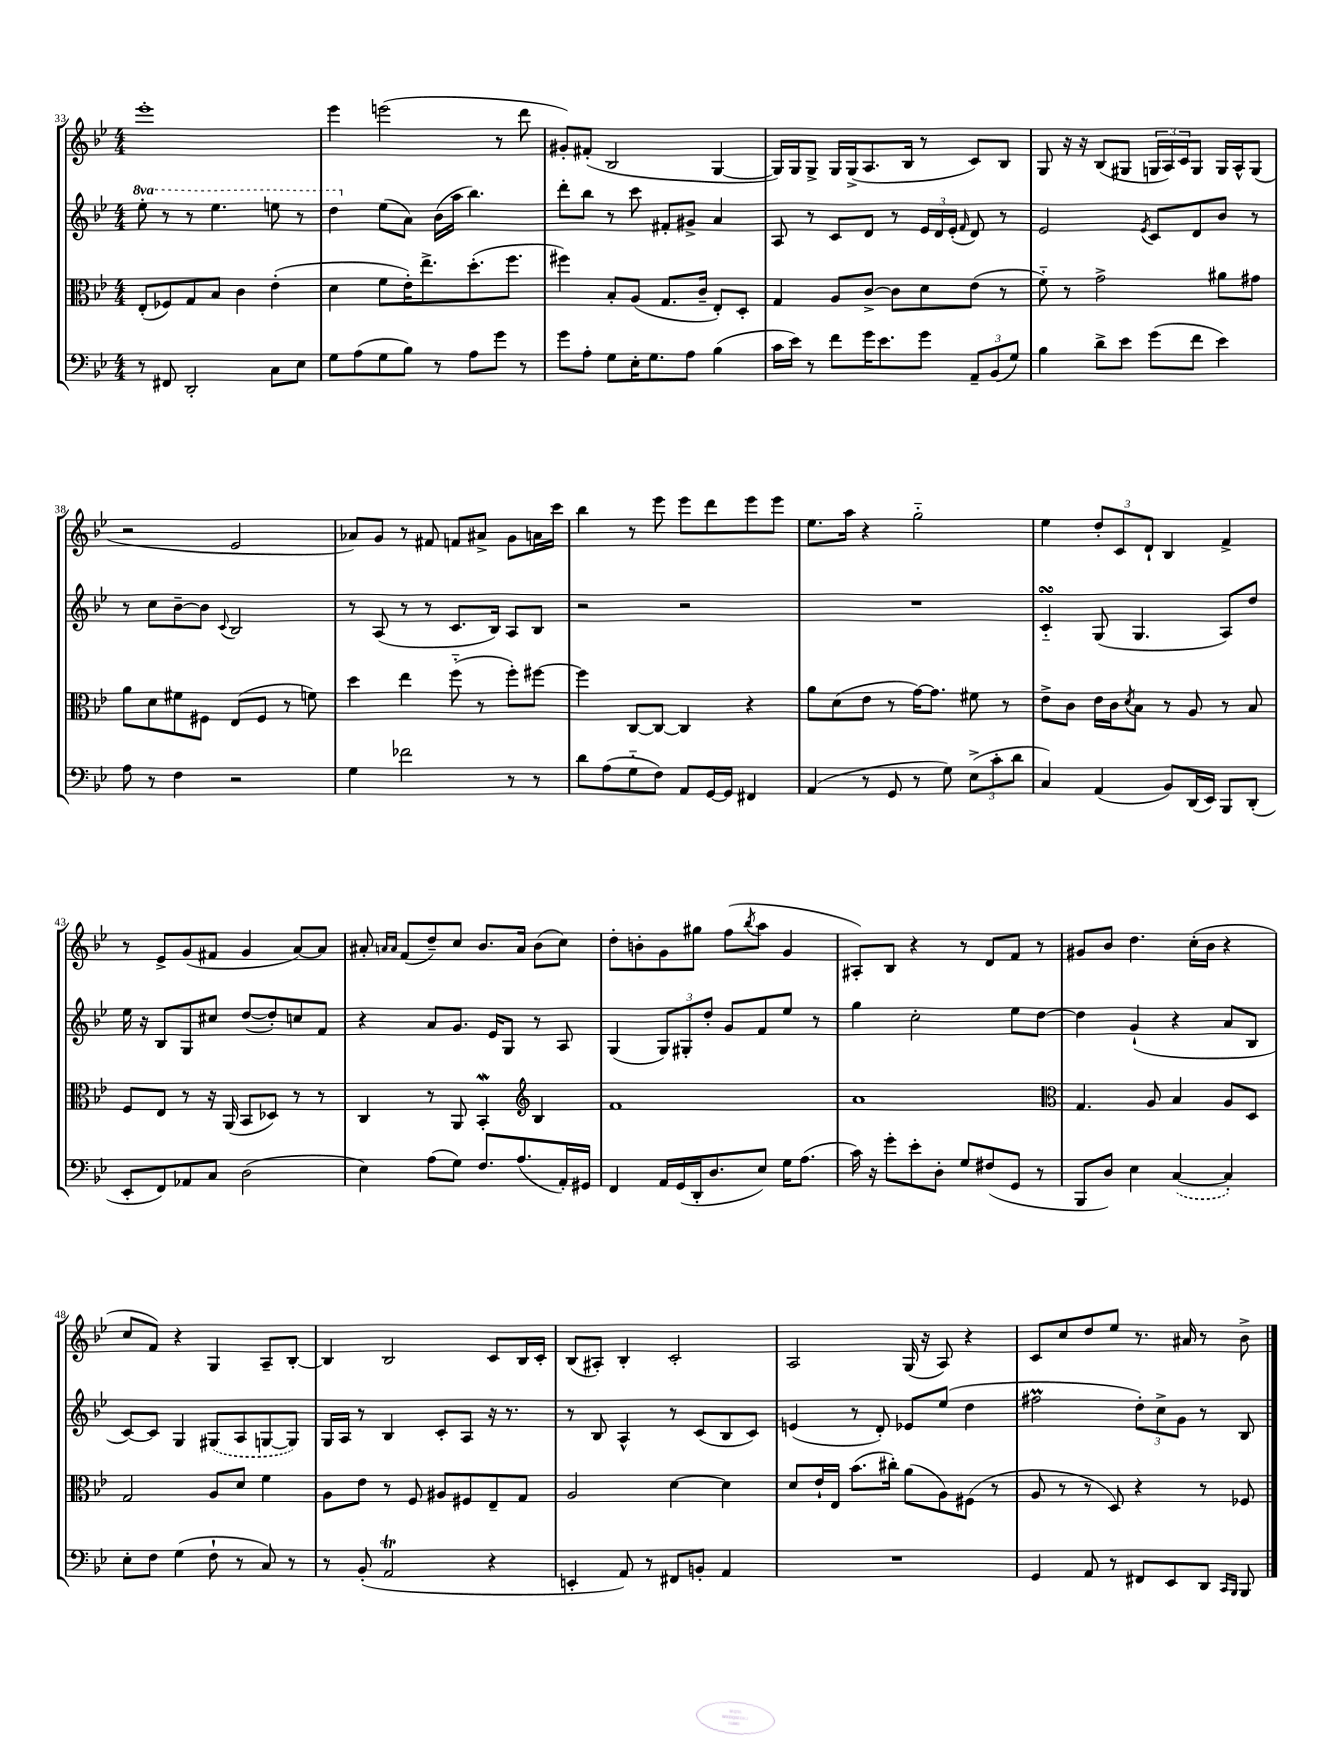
<<
\new StaffGroup <<
\new Staff = "s0" {
    \clef treble \key bes \major \numericTimeSignature \time 4/4
    ees'''1-. |
    ees'''4 e'''2( r8 d'''8 |
    gis'8-.) fis'8-.( bes2 g4~ |
    g16) g16 g8-> g16 g16->( a8. bes16 r8 c'8) bes8 |
    g8 r16 r16 bes8( gis8 \tuplet 3/2 { g16 a16) c'16 } g8 g16 a16-^ g8( |
    r2 ees'2 |
    aes'8) g'8 r8 fis'8 f'8 ais'8-> g'8 a'16 c'''16 |
    bes''4 r8 ees'''8 ees'''8 d'''8 ees'''8 ees'''8 |
    ees''8. a''16 r4 g''2-_ |
    ees''4 \tuplet 3/2 { d''8-. c'8 d'8-! } bes4 f'4-> |
    r8 ees'8-> g'8( fis'8 g'4 a'8~) a'8 |
    ais'8-. \grace { a'16 a'16 } f'8( d''8--) c''8 bes'8. a'16 bes'8( c''8) |
    d''8-. b'8-. g'8 gis''8 f''8( \acciaccatura { bes''8 } a''8 g'4 |
    ais8-.) bes8 r4 r8 d'8 f'8 r8 |
    gis'8 bes'8 d''4. c''16-.( bes'16 r4 |
    c''8 f'8) r4 g4 a8-- bes8~-. |
    bes4 bes2 c'8 bes16 c'16-. |
    bes8( ais8-.) bes4-. c'2-. |
    a2 g16( r16 a8) r4 |
    c'8 c''8 d''8 ees''8 r8. ais'16 r8 bes'8-> \bar "|." |
}
\new Staff = "s1" {
    \clef treble \key bes \major \numericTimeSignature \time 4/4 \set Staff.ottavationMarkups = #ottavation-simple-ordinals
    \ottava #1 ees'''8-. r8 r8 ees'''4. e'''8 r8 |
    d'''4 \ottava #0 ees''8( a'8) bes'16( a''16 bes''4.) |
    d'''8-. bes''8 r8 c'''8 fis'8-. gis'8-> a'4 |
    a8 r8 c'8 d'8 r8 \tuplet 3/2 { ees'16 d'16 ees'16-.( } \grace { f'16 } d'8) r8 |
    ees'2 \acciaccatura { ees'8 } c'8 d'8 bes'8 r8 |
    r8 c''8 bes'8~-- bes'8 \appoggiatura { c'8 } bes2 |
    r8 a8( r8 r8 c'8. bes16) a8 bes8 |
    r2 r2 |
    R1 |
    c'4-_\turn g8( g4. a8) d''8 |
    ees''16 r16 bes8 g8 cis''8 d''8~( d''8-.) c''8 f'8 |
    r4 a'8 g'8. ees'16 g8 r8 a8 |
    g4( \tuplet 3/2 { g8) gis8-. d''8-. } g'8 f'8 ees''8 r8 |
    g''4 c''2-. ees''8 d''8~ |
    d''4 g'4-!( r4 a'8 bes8 |
    c'8~) c'8 g4 \once \slurDashed gis8( a8 g8~ g8) |
    g16 a16 r8 bes4 c'8-. a8 r16 r8. |
    r8 bes8 a4-^ r8 c'8( bes8 c'8) |
    e'4( r8 d'8-.) ees'8 ees''8( d''4 |
    fis''2\prall \tuplet 3/2 { d''8-.) c''8-> g'8 } r8 bes8 \bar "|." |
}
\new Staff = "s2" {
    \clef alto \key bes \major \numericTimeSignature \time 4/4
    ees8-.( fes8) g8 bes8 c'4 ees'4-.( |
    d'4 f'8 ees'16-.) ees''8.-> d''8.-.( f''8. |
    fis''4) bes8-. a8( g8. c'16-- ees8-.) d8-. |
    g4 a8 c'8~-> c'8 d'8 ees'8( r8 |
    f'8-_) r8 g'2-> ais'8 gis'8 |
    a'8 d'8 fis'8 fis8 ees8( fis8 r8 f'8) |
    d''4 ees''4 f''8-_( r8 f''8-.) fis''8~ |
    fis''4 c8~ c8~ c4 r4 |
    a'8 d'8( ees'8 r8 g'16~) g'8. fis'8 r8 |
    ees'8-> c'8 ees'16 c'16 \acciaccatura { d'8 } bes8 r8 a8 r8 bes8 |
    f8 ees8 r8 r16 a,16( bes,8 des8) r8 r8 |
    c4 r8 a,8 bes,4-.\mordent \clef treble bes4 |
    f'1 |
    a'1 |
    \clef alto g4. a8 bes4 a8 d8 |
    g2 a8 d'8 f'4 |
    a8 ees'8 r8 f8 ais8 fis8 ees8-- g8 |
    a2 d'4~ d'4 |
    d'8 ees'16-! ees16 bes'8.( cis''16-.) a'8( a8) fis8( r8 |
    a8 r8 r8 d8) r4 r8 fes8 \bar "|." |
}
\new Staff = "s3" {
    \clef bass \key bes \major \numericTimeSignature \time 4/4
    r8 fis,8 d,2-. c8 ees8 |
    g8 a8( g8 bes8) r8 a8 g'8 r8 |
    g'8 a8-. g8 ees16-. g8. a8 bes4( |
    c'16 ees'16) r8 f'8 g'16 ees'8. g'8 \tuplet 3/2 { a,8-- bes,8( g8) } |
    bes4 d'8-> ees'8 g'8( f'8 ees'4) |
    a8 r8 f4 r2 |
    g4 fes'2 r8 r8 |
    d'8 a8( g8-_ f8) a,8 g,16~ g,16 fis,4 |
    a,4( r8 g,8 r8 g8) \tuplet 3/2 { ees8->( c'8-. d'8 } |
    c4) a,4( bes,8) d,16( ees,16) bes,,8 d,8-.( |
    ees,8-. f,8) aes,8 c8 d2( |
    ees4) a8( g8) f8. a8.( a,16-.) gis,16 |
    f,4 a,16 g,16( d,16-. d8. ees8) g16 a8.( |
    c'16) r16 g'8-. ees'8-. d8-. g8 fis8( g,8 r8 |
    bes,,8 d8) ees4 \once \slurDashed c4~( c4-.) |
    ees8-. f8 g4( f8-! r8 c8) r8 |
    r8 bes,8-.( a,2\trill r4 |
    e,4-. a,8) r8 fis,8 b,8-. a,4 |
    R1 |
    g,4 a,8 r8 fis,8 ees,8 d,8 \grace { c,16 bes,,16 } bes,,8 \bar "|." |
}
>>
>>
\layout { \context { \Score currentBarNumber = #33 } }
